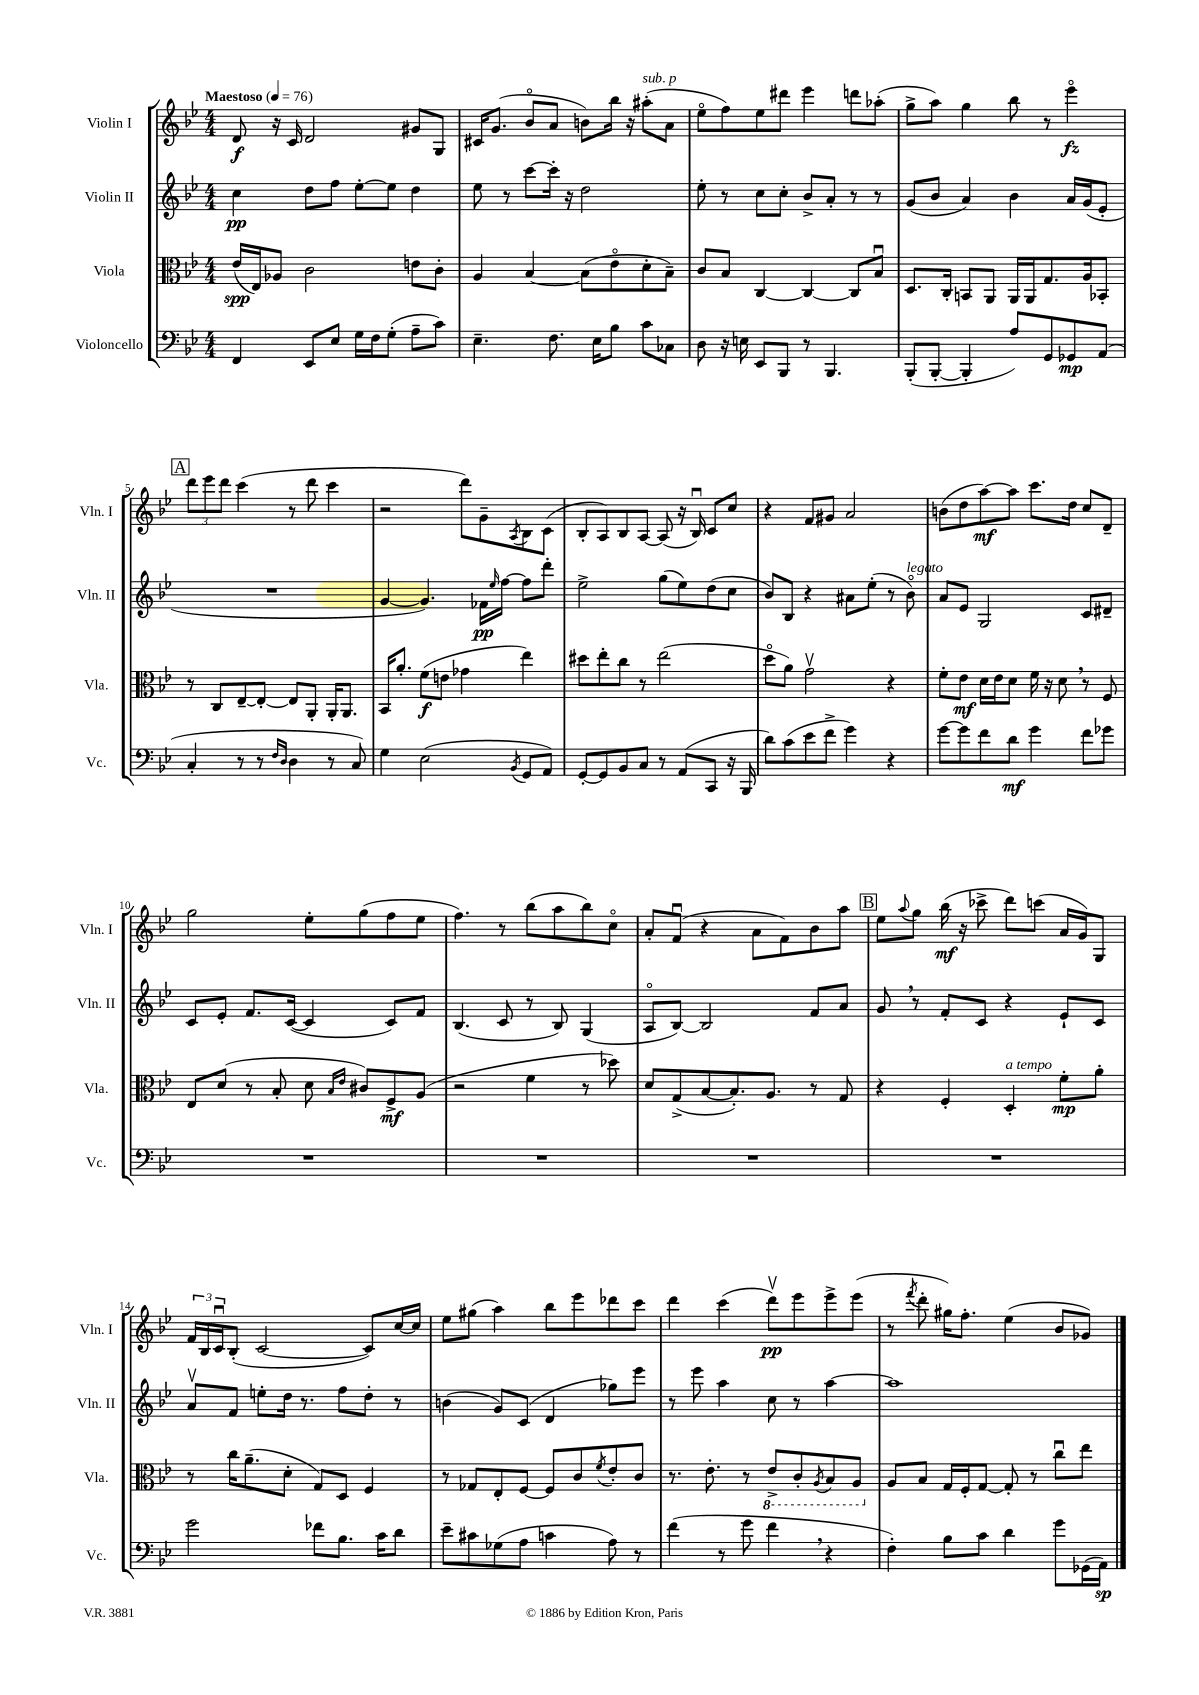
<<
\new StaffGroup <<
\new Staff = "s0" \with { instrumentName = "Violin I" shortInstrumentName = "Vln. I" } {
    \clef treble \key bes \major \numericTimeSignature \time 4/4 \tempo "Maestoso" 4 = 76
    d'8\f r16 c'16 d'2 gis'8 g8 |
    cis'16 g'8.( bes'8\flageolet a'8 b'8) bes''16 r16 ais''8-.^\markup { \italic "sub. p" }( a'8 |
    ees''8\flageolet f''8) ees''8 dis'''8 ees'''4 d'''8 aes''8-.( |
    g''8-> a''8) g''4 bes''8 r8 ees'''4\flageolet\fz |
    \mark \markup { \box "A" } \tuplet 3/2 { d'''8 ees'''8 d'''8 } c'''4( r8 d'''8 c'''4 |
    r2 d'''8) g'8-- \acciaccatura { a8 } bes8 c'8( |
    bes8-. a8) bes8 a8~ a8( r16 bes16\downbow) c'8 c''8 |
    r4 f'8 gis'8 a'2 |
    b'8( d''8 a''8~\mf) a''8 c'''8. d''16 c''8 d'8-- |
    g''2 ees''8-. g''8( f''8 ees''8 |
    f''4.) r8 bes''8( a''8 bes''8) c''8\flageolet |
    a'8-. f'8\downbow( r4 a'8 f'8) bes'8 a''8 |
    \mark \markup { \box "B" } ees''8 \appoggiatura { a''8 } g''8 bes''16\mf( r16 ces'''8-> d'''8) c'''8( a'16 g'16) g8 |
    \tuplet 3/2 { f'16 bes16 c'16\downbow } bes8-.( c'2~ c'8) c''16~ c''16 |
    ees''8 gis''8( a''4) bes''8 ees'''8 des'''8 c'''8 |
    d'''4 c'''4( d'''8\upbow\pp) ees'''8 ees'''8-> ees'''8( |
    r8 \acciaccatura { f'''8 } d'''8-. gis''16) f''8.-. ees''4( bes'8 ges'8) \bar "|." |
}
\new Staff = "s1" \with { instrumentName = "Violin II" shortInstrumentName = "Vln. II" } {
    \clef treble \key bes \major \numericTimeSignature \time 4/4
    c''4\pp d''8 f''8 ees''8~-. ees''8 d''4 |
    ees''8 r8 c'''8~ c'''16-. r16 d''2 |
    ees''8-. r8 c''8 c''8-. bes'8-> a'8-. r8 r8 |
    g'8( bes'8 a'4) bes'4 a'16 g'16( ees'8-. |
    \mark \markup { \box "A" } R1 |
    g'4~ g'4.) fes'16\pp \grace { ees''16 } f''16~ f''8 d'''8-. |
    ees''2-> g''8( ees''8) d''8( c''8 |
    bes'8) bes8 r4 ais'8 ees''8-.( r8 bes'8\flageolet^\markup { \italic "legato" }) |
    a'8 ees'8 g2 c'8 dis'8-- |
    c'8 ees'8-. f'8. c'16~( c'4 c'8) f'8 |
    bes4.( c'8 r8 bes8) g4( |
    a8\flageolet bes8~) bes2 f'8 a'8 |
    \mark \markup { \box "B" } g'8 \breathe r8 f'8-. c'8 r4 ees'8-! c'8 |
    a'8\upbow f'8 e''8-. d''16 r8. f''8 d''8-. r8 |
    b'4( g'8) c'8( d'4 ges''8) ees'''8 |
    r8 ees'''8 a''4 c''8 r8 a''4~ |
    a''1 \bar "|." |
}
\new Staff = "s2" \with { instrumentName = "Viola" shortInstrumentName = "Vla." } {
    \clef alto \key bes \major \numericTimeSignature \time 4/4
    ees'16\spp( ees16) aes8 c'2 e'8 c'8-. |
    a4 bes4~ bes8( ees'8\flageolet d'8-. bes8--) |
    c'8 bes8 c4~ c4~ c8 bes8\downbow |
    d8. c16-. b,8 a,8 a,16 a,16 g8. a16 bes,8-. |
    \mark \markup { \box "A" } r8 c8 ees8~-- ees8~-. ees8 a,8-. a,16-. a,8. |
    bes,16 a'8.-. f'8\f( e'8 ges'4 ees''4) |
    dis''8 ees''8-. c''8 r8 ees''2( |
    d''8\flageolet a'8) g'2\upbow r4 |
    f'8-. ees'8\mf d'16 ees'16 d'8 f'16 r16 d'8 \breathe r8 f8 |
    ees8 d'8( r8 bes8-. d'8 \grace { bes16 ees'16 } cis'8) f8->\mf a8( |
    r2 f'4 r8 des''8) |
    d'8 g8->( bes8~ bes8.-.) a8. r8 g8 |
    \mark \markup { \box "B" } r4 f4-. d4-.^\markup { \italic "a tempo" } f'8-.\mp a'8-. |
    r8 c''16 a'8.--( d'8-. g8) d8 f4 |
    r8 ges8 ees8-. f8~ f8 c'8 \acciaccatura { f'8 } ees'8-. c'8 |
    r8. ees'8.-. r8 \ottava #-1 ees8-> c8-. \acciaccatura { a,8 } bes,8 a,8 \ottava #0 |
    a8 bes8 g16 f16-. g8~ g8-. r8 c''8\downbow ees''8 \bar "|." |
}
\new Staff = "s3" \with { instrumentName = "Violoncello" shortInstrumentName = "Vc." } {
    \clef bass \key bes \major \numericTimeSignature \time 4/4
    f,4 ees,8 ees8 g16 f16 g8-.( a8-- c'8) |
    ees4.-- f8. ees16 bes8 c'8 ces8 |
    d8 r16 e16 ees,8 bes,,8 r8 bes,,4. |
    bes,,8-.( bes,,8~-. bes,,4-. a8) g,8 ges,8\mp a,8( |
    \mark \markup { \box "A" } c4-. r8 r8 \grace { f16 d16 } d4 r8 c8) |
    g4 ees2( \acciaccatura { bes,8 } g,8 a,8) |
    g,8~-. g,8 bes,8 c8 r8 a,8( c,8 r16 bes,,16 |
    d'8) c'8( ees'8 f'8-> g'4) r4 |
    g'8~ g'8 f'8 d'8\mf g'4 f'8 ges'8 |
    R1 |
    R1 |
    R1 |
    \mark \markup { \box "B" } R1 |
    g'2 fes'8 bes8. c'16 d'8 |
    ees'8-- cis'8 ges8( a8 c'4 a8) r8 |
    f'4( r8 g'8 f'4 \breathe r4 |
    f4-.) bes8 c'8 d'4 g'8 ges,16( a,16\sp) \bar "|." |
}
>>
>>
